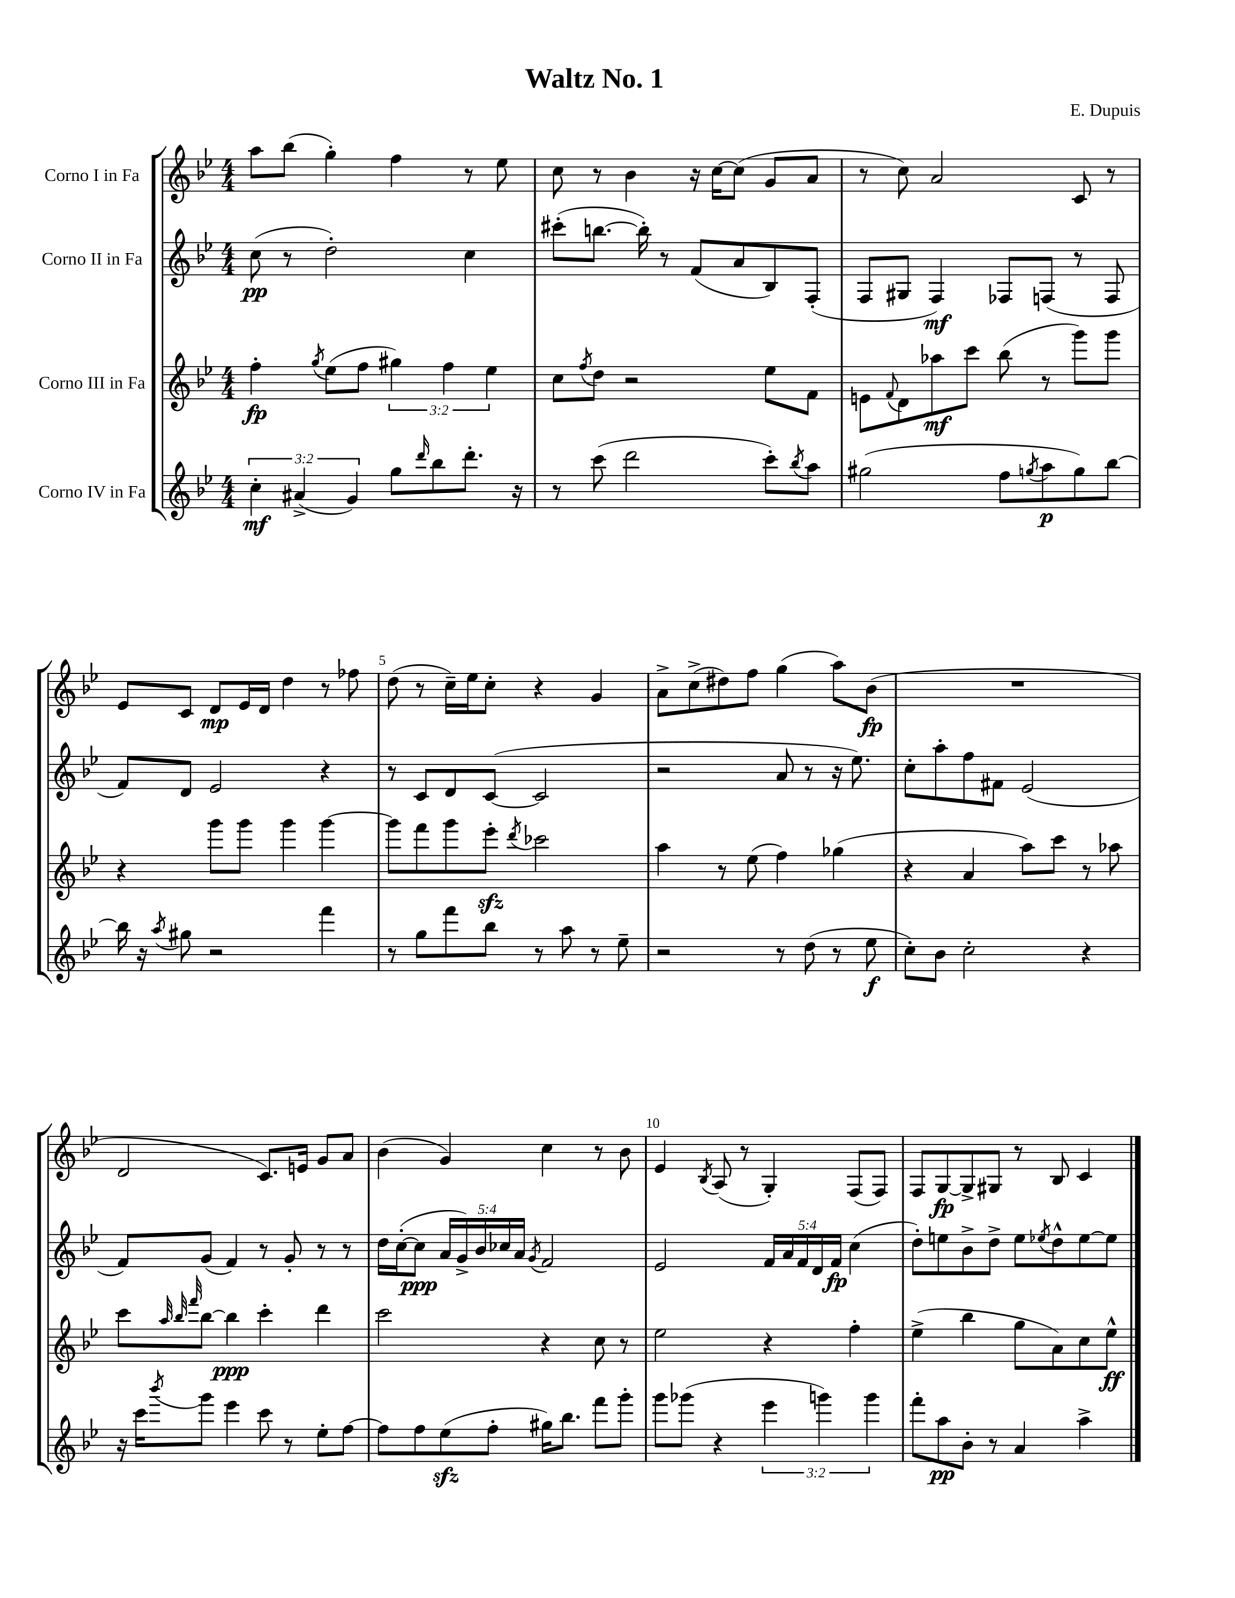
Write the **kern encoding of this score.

**kern	**kern	**kern	**kern
*staff4	*staff3	*staff2	*staff1
*clefG2	*clefG2	*clefG2	*clefG2
*k[b-e-]	*k[b-e-]	*k[b-e-]	*k[b-e-]
*M4/4	*M4/4	*M4/4	*M4/4
6cc'	4ff'	(8cc	8aa
.	.	8r	(8bb-
(6a#^	.	.	.
.	8qgg	.	.
.	(8ee-	2dd')	4gg')
6g)	.	.	.
.	8ff	.	.
8gg	6gg#)	.	4ff
16qqddd	.	.	.
8bb-	.	.	.
.	6ff	.	.
8.ddd'	.	4cc	8r
.	6ee-	.	.
.	.	.	8ee-
16r	.	.	.
=	=	=	=
8r	8cc	(8ccc#'	8cc
.	8qff	.	.
(8ccc	8dd	[8.bb	8r
2ddd	2r	.	4b-
.	.	16bb'])	.
.	.	8r	.
.	.	(8f	16r
.	.	.	[16cc
.	.	8a	(8cc]
8ccc')	8ee-	8B-)	8g
8qbb-	.	.	.
8aa	8f	(8F'	8a
=	=	=	=
(2gg#	8e	8F	8r
.	8qqf	.	.
.	8d	8G#	8cc)
.	8aa-	4F)	2a
.	8ccc	.	.
8ff	(8bb-	8F-	.
8qgg	.	.	.
8aa	8r	(8F	.
8gg)	8ggg)	8r	8c
[8bb-	8ggg	8F	8r
=	=	=	=
16bb-]	4r	8f)	8e-
16r	.	.	.
8qaa	.	.	.
8gg#	.	8d	8c
2r	8ggg	2e-	8d
.	8ggg	.	16e-
.	.	.	16d
.	4ggg	.	4dd
4fff	[4ggg	4r	8r
.	.	.	8ff-
=	=	=	=
8r	8ggg]	8r	(8dd
8gg	8fff	8c	8r
8fff	8ggg	8d	16cc~)
.	.	.	16ee-
8bb-	8eee-'	([8c	8cc'
.	8qddd	.	.
8r	2ccc-	2c]	4r
8aa	.	.	.
8r	.	.	4g
8ee-~	.	.	.
=	=	=	=
2r	4aa	2r	8a^
.	.	.	(8cc^
.	8r	.	8dd#)
.	(8ee-	.	8ff
8r	4ff)	8a	(4gg
(8dd	.	8r	.
8r	(4gg-	16r	8aa)
.	.	8.ee-)	.
8ee-	.	.	(8b-
=	=	=	=
8cc')	4r	8cc'	1r
8b-	.	8aa'	.
2cc'	4a	8ff	.
.	.	8f#	.
.	8aa)	(2e-	.
.	8ccc	.	.
4r	8r	.	.
.	8aa-	.	.
=	=	=	=
16r	8ccc	8f)	2d
16ccc	.	.	.
.	32qqaa	.	.
.	32qqbb-	.	.
8qbbb-	32qqfff	.	.
8ggg	[8bb-	(8g	.
4eee-	4bb-]	4f)	.
8ccc	4ccc'	8r	8.c)
8r	.	8g'	.
.	.	.	16e
8ee-'	4ddd	8r	8g
[8ff	.	8r	8a
=	=	=	=
8ff]	2ccc	16dd	(4b-
.	.	([16cc'	.
8ff	.	8cc]	.
(8ee-	.	20a	4g)
.	.	20g^)	.
.	.	20b-	.
8ff'	.	.	.
.	.	20cc-	.
.	.	20a	.
.	.	8qg	.
16gg#)	4r	2f	4cc
8.bb-	.	.	.
8fff	8cc	.	8r
8ggg'	8r	.	8b-
=	=	=	=
8ggg	2ee-	2e-	4e-
(8ggg-	.	.	.
.	.	.	8qB-
4r	.	.	(8A
.	.	.	8r
6eee-	4r	20f	4G')
.	.	20a	.
.	.	20f	.
.	.	20d	.
6ggg)	.	.	.
.	.	20f	.
.	4ff'	(4cc	(8F
6ggg	.	.	.
.	.	.	8F)
=	=	=	=
8fff'	(4ee-^	8dd')	8F
8aa	.	8ee	[8G
8b-'	4bb-	8b-^	8G^]
8r	.	8dd^	8G#
4a	8gg	8ee	8r
.	.	8qee-	.
.	8a)	8dd^^	8B-
4aa^	8cc	[8ee-	4c
.	8ee-^^	8ee-]	.
==	==	==	==
*-	*-	*-	*-
